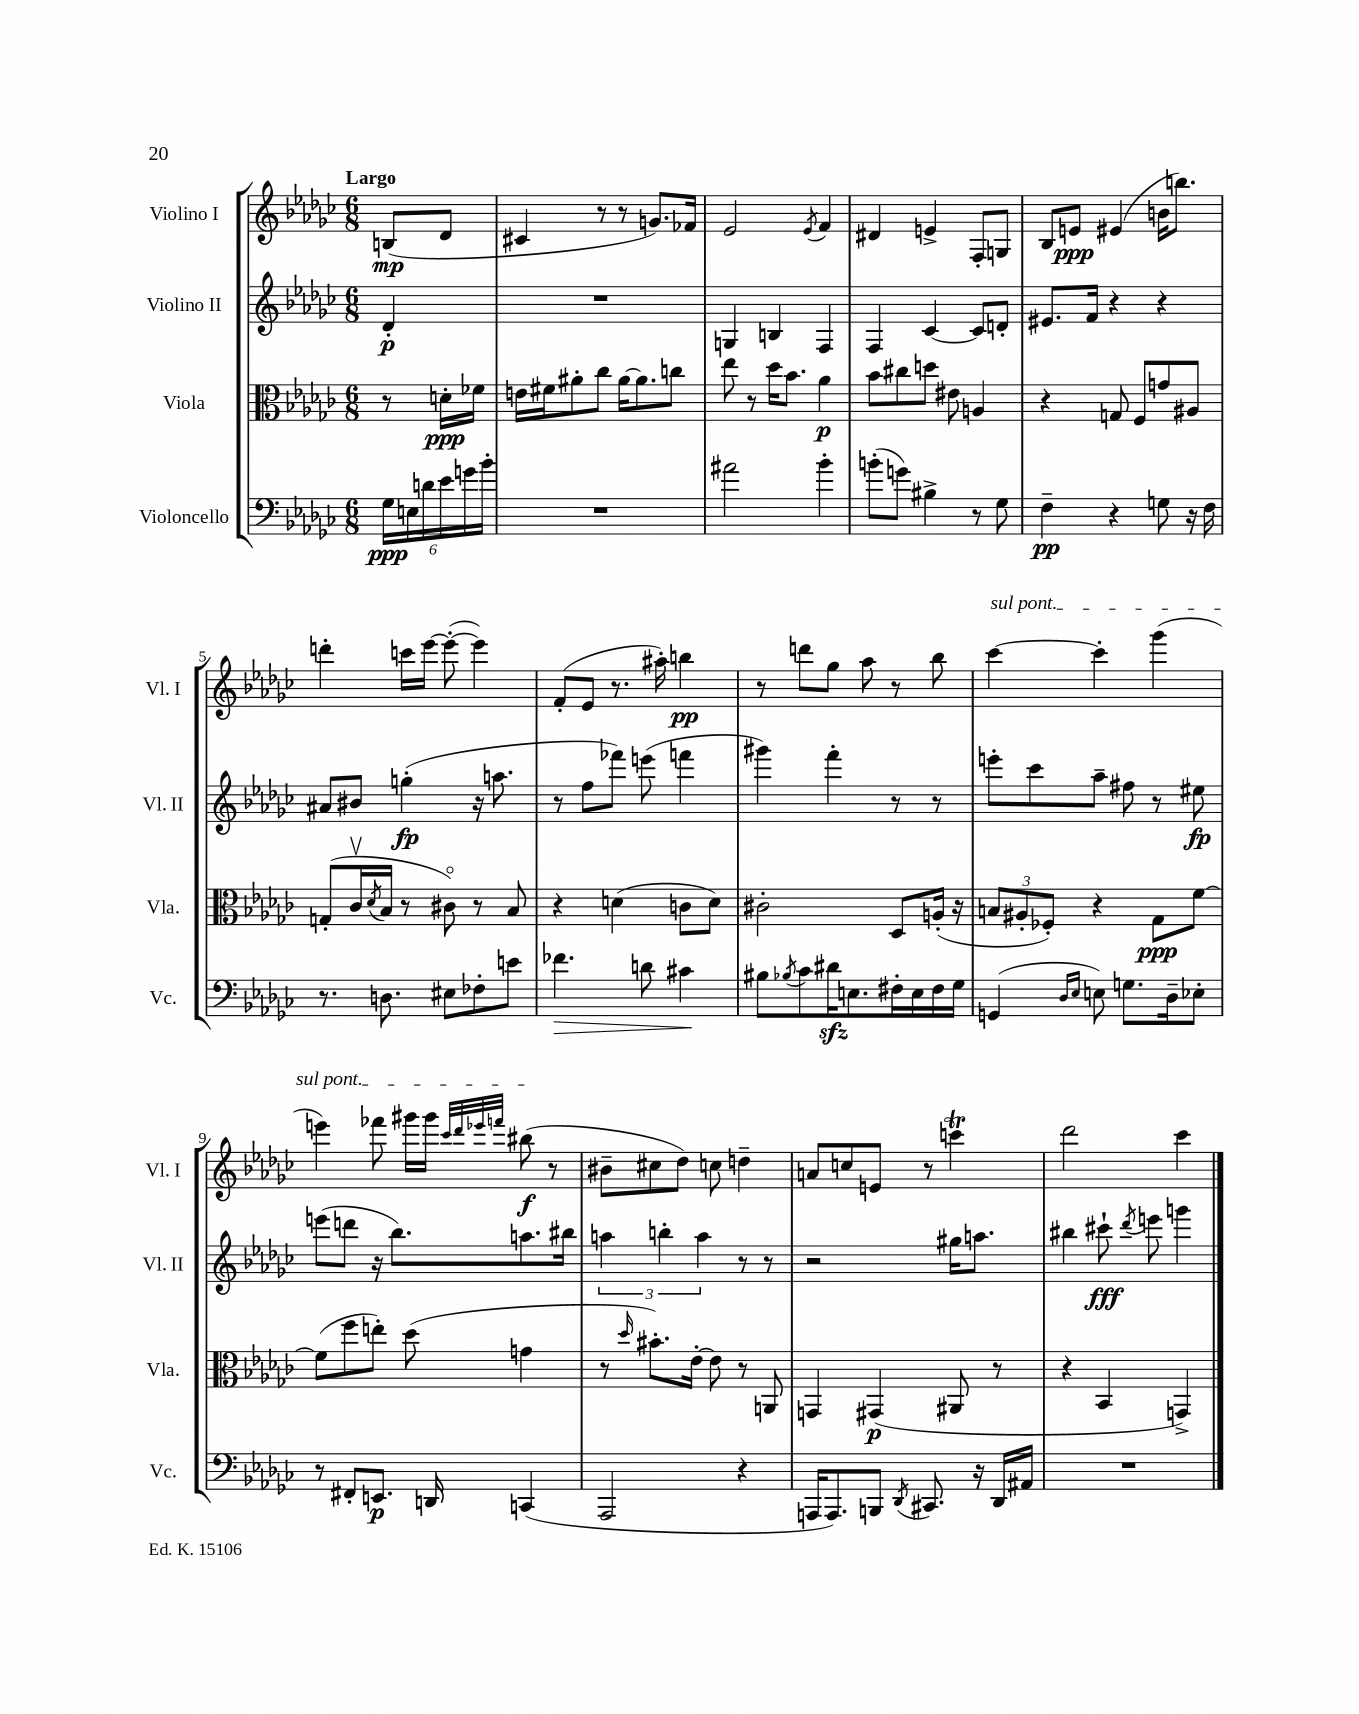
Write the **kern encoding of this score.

**kern	**dynam	**kern	**dynam	**kern	**dynam	**kern	**dynam
*part4	*part4	*part3	*part3	*part2	*part2	*part1	*part1
*staff4	*staff4	*staff3	*staff3	*staff2	*staff2	*staff1	*staff1
*I"Violoncello	*	*I"Viola	*	*I"Violino II	*	*I"Violino I	*
*I'Vc.	*	*I'Vla.	*	*I'Vl. II	*	*I'Vl. I	*
*clefF4	*	*clefC3	*	*clefG2	*	*clefG2	*
*k[b-e-a-d-g-c-]	*	*k[b-e-a-d-g-c-]	*	*k[b-e-a-d-g-c-]	*	*k[b-e-a-d-g-c-]	*
*M6/8	*	*M6/8	*	*M6/8	*	*M6/8	*
=	=	=	=	=	=	=	=
!	!	!	!	!	!	!LO:TX:a:B:t=Largo	!
24G-\LL	ppp	8r	.	4d-'/	p	(8Bn/L	mp
24En\	.	.	.	.	.	.	.
24dn\	.	.	.	.	.	.	.
24e-\	.	16dn'\LL	ppp	.	.	8d-/J	.
24gn\	.	.	.	.	.	.	.
.	.	16f-X\JJ	.	.	.	.	.
24b-'\JJ	.	.	.	.	.	.	.
=1	=1	=1	=1	=1	=1	=1	=1
2.r	.	16en\LL	.	2.r	.	4c#X/	.
.	.	16f#X\J	.	.	.	.	.
.	.	8a#X'\	.	.	.	.	.
.	.	8cc-\J	.	.	.	8r	.
.	.	[16a#\KL	.	.	.	8r	.
.	.	8.a#\]	.	.	.	.	.
.	.	.	.	.	.	8.gn/L)	.
.	.	8ccn\J	.	.	.	.	.
.	.	.	.	.	.	16f-X/Jk	.
=2	=2	=2	=2	=2	=2	=2	=2
2a#X\	.	8ee-\	.	4Gn/	.	2e-/	.
.	.	8r	.	.	.	.	.
.	.	16dd-\KL	.	4Bn/	.	.	.
.	.	8.b-\J	.	.	.	.	.
.	.	.	.	.	.	8qe-/	.
4b-'\	.	4a-\	p	4F/	.	4f/	.
=3	=3	=3	=3	=3	=3	=3	=3
(8bn'\L	.	8b-\L	.	4F/	.	4d#X/	.
8gn\J)	.	8cc#X\	.	.	.	.	.
4B#X^\	.	8ddn\J	.	[4c-/	.	4en^/	.
.	.	8e#X\	.	.	.	.	.
8r	.	4An/	.	8c-/L]	.	8F'/L	.
8G-\	.	.	.	8dn'/J	.	8Gn/J	.
=4	=4	=4	=4	=4	=4	=4	=4
4F~\	pp	4r	.	8.e#X/L	.	8B-/L	.
.	.	.	.	.	.	8en/J	ppp
.	.	.	.	16f/Jk	.	.	.
4r	.	8Gn/	.	4r	.	(4e#X/	.
.	.	8F/L	.	.	.	.	.
8Gn\	.	8gn/	.	4r	.	16bn\KL	.
.	.	.	.	.	.	8.bbn\J)	.
16r	.	8A#X/J	.	.	.	.	.
16F\	.	.	.	.	.	.	.
!!LO:LB:g=z
=5	=5	=5	=5	=5	=5	=5	=5
8.r	.	(8Gn'/L	.	8a#X/L	.	4dddn'\	.
.	.	16c-v/L	.	8b#X/J	.	.	.
.	.	8qd-/	.	.	.	.	.
8.Dn\	.	16B-/JJ	.	.	.	.	.
.	.	8r	.	(4ggn'\	fp	16cccn\LL	.
.	.	.	.	.	.	[16eee-\JJ	.
8E#X\L	.	8c#X\)	.	.	.	(8eee-'\_	.
8F-X'\	.	8r	.	16r	.	4eee-\])	.
.	.	.	.	8.aan\	.	.	.
8en\J	.	8B-/	.	.	.	.	.
=6	=6	=6	=6	=6	=6	=6	=6
!	!LO:HP:b	!	!	!	!	!	!
4.f-X\	>	4r	.	8r	.	(8f'/L	.
.	.	.	.	8ff\L	.	8e-/J	.
.	.	(4dn\	.	8fff-X\J)	.	8.r	.
8dn\	.	.	.	(8eeen\	.	.	.
.	.	.	.	.	.	16aa#X'\)	.
4c#X\	.	8cn\L	.	4fffn\	.	4bbn\	pp
.	.	8d\J)	.	.	.	.	.
.	]	.	.	.	.	.	.
=7	=7	=7	=7	=7	=7	=7	=7
8B#X\L	.	2c#X'\	.	4ggg#X\)	.	8r	.
8qB-X/	.	.	.	.	.	.	.
8c-\	.	.	.	.	.	8dddn\L	.
16d#Xzz\K	.	.	.	4fff'\	.	8gg-\J	.
8.En\	.	.	.	.	.	.	.
.	.	.	.	.	.	8aa-\	.
16F#X'\L	.	8D-/L	.	8r	.	8r	.
16E\	.	.	.	.	.	.	.
16F#\	.	(16An'/Jk	.	8r	.	8bb-\	.
16G-\JJ	.	16r	.	.	.	.	.
=8	=8	=8	=8	=8	=8	=8	=8
!	!	!	!	!	!	!LO:TX:a:i:t=sul pont.	!
(4GGn/	.	12Bn/L	.	8eeen'\L	.	[4ccc-\	.
.	.	12A#X'/	.	.	.	.	.
.	.	.	.	8ccc-\	.	.	.
.	.	12F-X'/J)	.	.	.	.	.
16qqD-/LL	.	.	.	.	.	.	.
16qqE-/JJ	.	.	.	.	.	.	.
8En\)	.	4r	.	8aa-~\J	.	4ccc-'\]	.
8.Gn\L	.	.	.	8ff#X\	.	.	.
.	.	8G-\L	ppp	8r	.	(4ggg-\	.
16D-~\k	.	.	.	.	.	.	.
8E-X'\J	.	[8f\J	.	8ee#X\	fp	.	.
!!LO:LB:g=z
=9	=9	=9	=9	=9	=9	=9	=9
8r	.	(8f\L]	.	(8eeen\L	.	4eeen\)	.
8FF#X'/L	.	8ff\	.	8dddn\J	.	.	.
8.EEn/J	p	8een'\J)	.	16r	.	8fff-X\	.
.	.	.	.	8.bb-\L)	.	.	.
.	.	(8dd-\	.	.	.	16ggg#X\LL	.
16DDn/	.	.	.	.	.	16ggg#\JJ	.
.	.	.	.	.	.	32qqccc-/LLL	.
.	.	.	.	.	.	32qqddd-/	.
.	.	.	.	.	.	32qqeee-X/	.
.	.	.	.	.	.	32qqfffn/JJJ	.
(4CCn/	.	4gn\	.	8.aan\	.	(8bb#X\	f
.	.	.	.	.	.	8r	.
.	.	.	.	16bb#X\Jk	.	.	.
=10	=10	=10	=10	=10	=10	=10	=10
2AAA-/	.	8r	.	6aan\	.	8b#X~\L	.
.	.	16qqdd-/	.	.	.	.	.
.	.	8.b#X'\L)	.	.	.	8cc#X\	.
.	.	.	.	6bbn'\	.	.	.
.	.	.	.	.	.	8dd-\J)	.
.	.	[16e-'\Jk	.	.	.	.	.
.	.	.	.	6aa\	.	.	.
.	.	8e-\]	.	.	.	8ccn\	.
4r	.	8r	.	8r	.	4ddn~\	.
.	.	8AAn/	.	8r	.	.	.
=11	=11	=11	=11	=11	=11	=11	=11
16AAAn/KL	.	4GGn/	.	2r	.	8an/L	.
8.AAA/)	.	.	.	.	.	.	.
.	.	.	.	.	.	8ccn/	.
8BBBn/J	.	(4GG#X/	p	.	.	8en/J	.
8qDD-/	.	.	.	.	.	.	.
8.CC#X/	.	.	.	.	.	8r	.
.	.	8AA#X/	.	16gg#X\KL	.	4cccnt\	.
16r	.	.	.	8.aan\J	.	.	.
16DD-/LL	.	8r	.	.	.	.	.
16AA#X/JJ	.	.	.	.	.	.	.
=12	=12	=12	=12	=12	=12	=12	=12
2.r	.	4r	.	4bb#X\	.	2ddd-\	.
.	.	4BB-/	.	8ccc#X`\	fff	.	.
.	.	.	.	8qddd-/	.	.	.
.	.	.	.	8eeen\	.	.	.
.	.	4GGn^/)	.	4gggn\	.	4ccc-\	.
==	==	==	==	==	==	==	==
*-	*-	*-	*-	*-	*-	*-	*-
